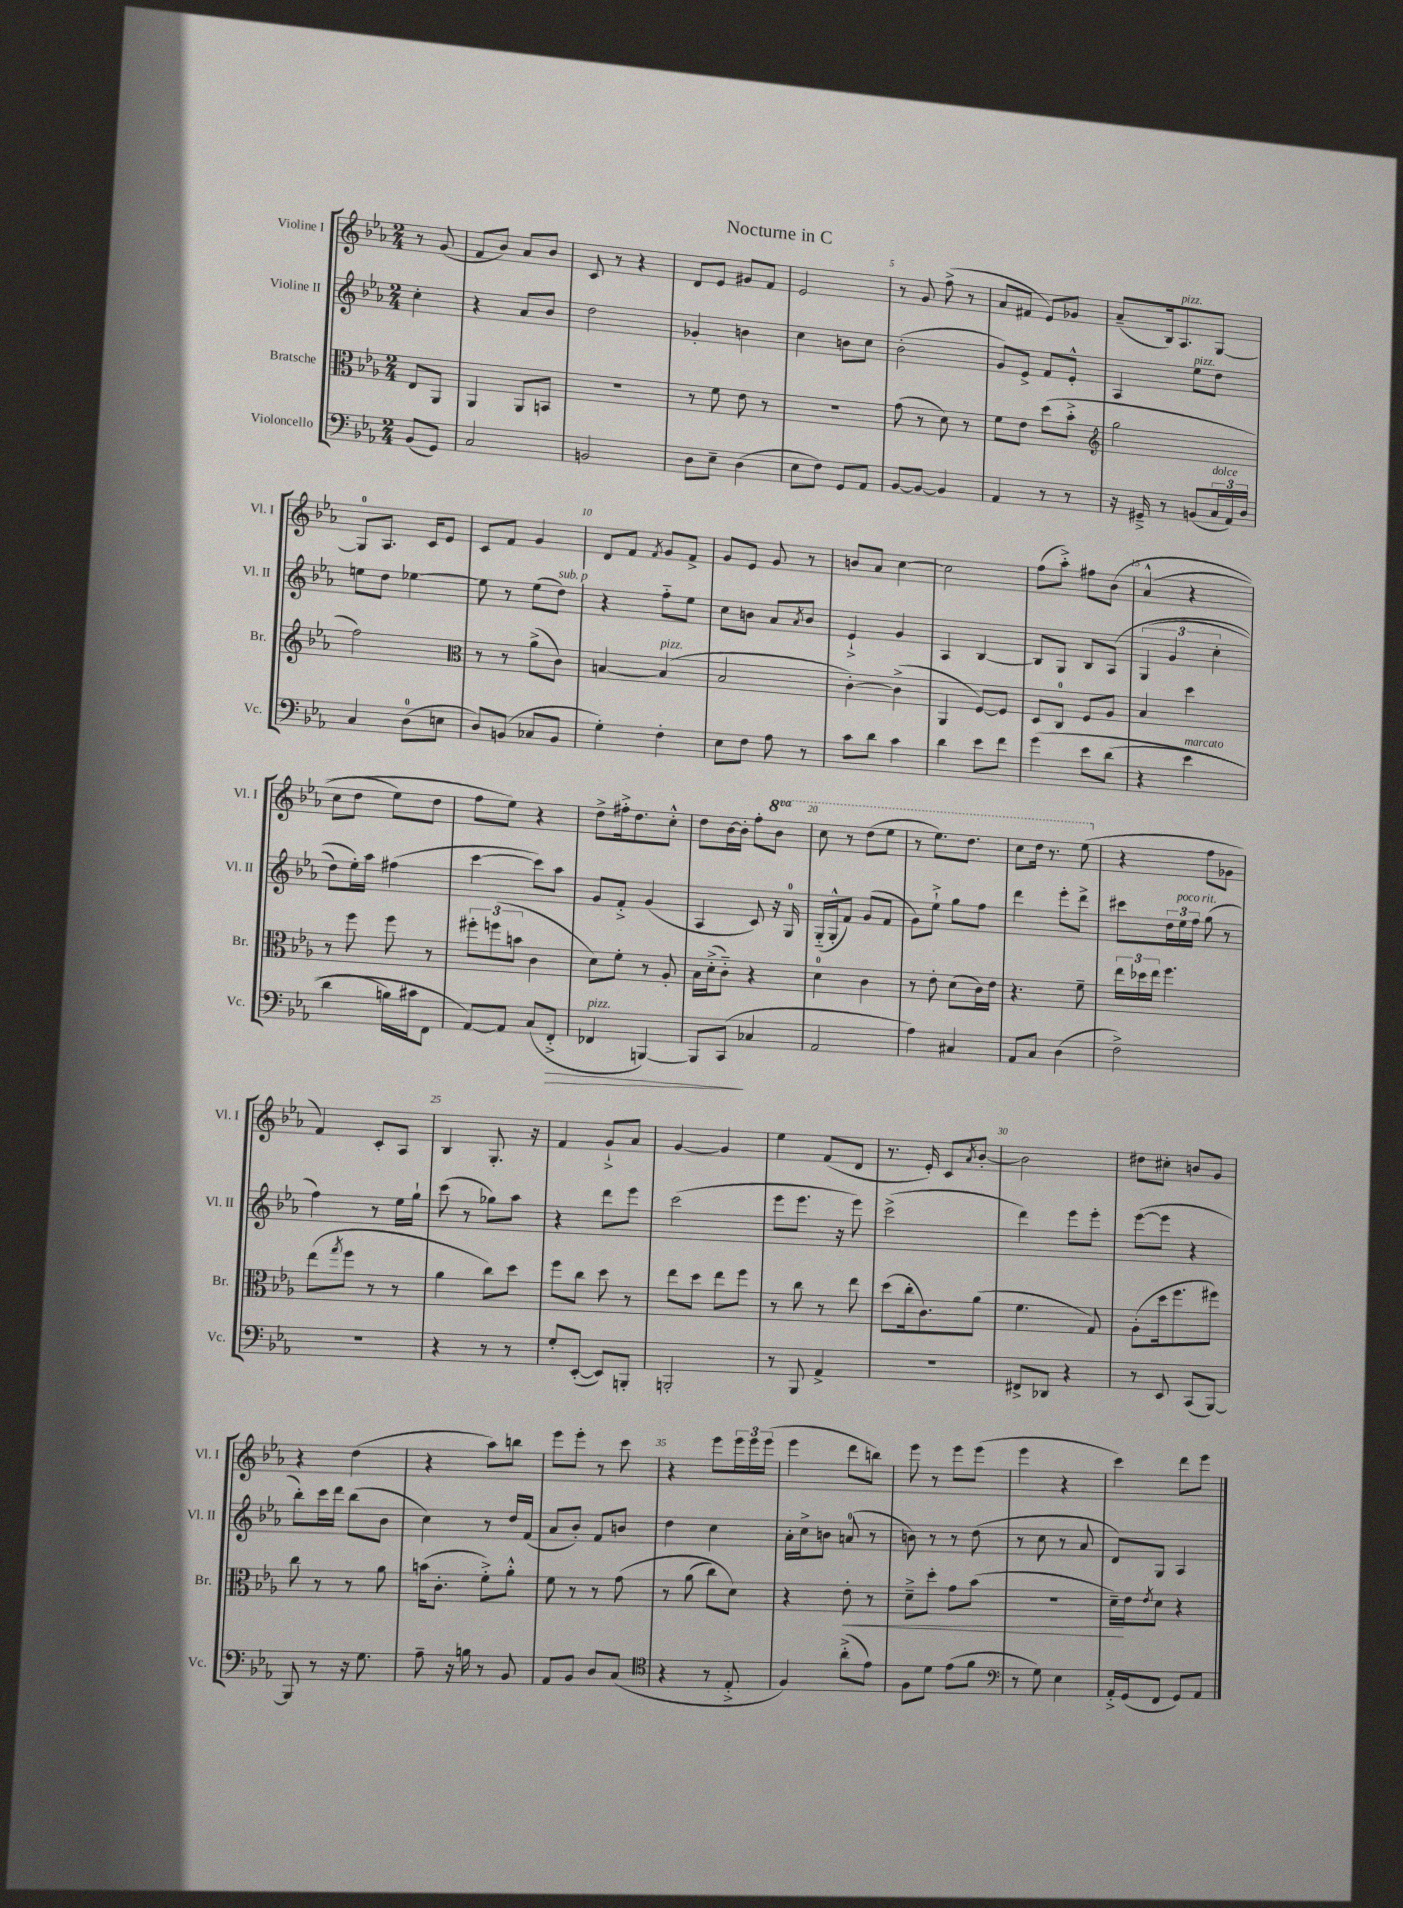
\header { title = "Nocturne in C" }
<<
\new StaffGroup <<
\new Staff = "s0" \with { instrumentName = "Violine I" shortInstrumentName = "Vl. I" } {
    \clef treble \key ees \major \numericTimeSignature \time 2/4 \set Staff.ottavationMarkups = #ottavation-simple-ordinals \partial 4
    r8 g'8( |
    f'8 bes'8) aes'8 bes'8 |
    c'8 r8 r4 |
    d'8 ees'8 gis'8 f'8 |
    ees'2 |
    r8 g'8 f''8->( r8 |
    aes'8 fis'8 ees'8) ges'8 |
    aes'8--( bes16) aes8.^\markup { \italic "pizz." } g8~ |
    g8-0 aes8. c'16 ees'8 |
    c'8 f'8 g'4 |
    d'8 f'8 \acciaccatura { f'8 } g'8 f'8-> |
    g'8 ees'8 g'8 r8 |
    b'8 aes'8 c''4~ |
    c''2 |
    f''8( aes''8-.->) fis''8 bes'8\( |
    aes'4-^( r4 |
    c''8 d''8 ees''8) d''8 |
    f''8 ees''8\) r4 |
    d''8-> fis''16-.-> d''8. c''8-.-^ |
    d''8 bes'16~ bes'16-. f''8-. \ottava #1 bes''8 |
    c'''8 r8 d'''8( ees'''8 |
    r8 ees'''8.) d'''8. |
    c'''8 d'''16 r8. ees'''8( \ottava #0 |
    r4 f''8 ges'8 |
    f'4) c'8-. aes8 |
    bes4 g8.-. r16 |
    f'4 g'8-!-> aes'8 |
    g'4~ g'4 |
    ees''4 f'8( d'8 |
    r8. ees'16-.) c'8 \acciaccatura { aes'8 } bes'8~-. |
    bes'2 |
    dis''8 cis''8-. b'8 g'8 |
    r4 d''4( |
    r4 aes''8) b''8 |
    ees'''8 ees'''8-. r8 c'''8 |
    r4 ees'''8 \tuplet 3/2 { ees'''16 ees'''16 ees'''16( } |
    ees'''4 d'''8 b''8) |
    ees'''8 r8 ees'''8 ees'''8( |
    ees'''4 r4 |
    c'''4) d'''8 ees'''8 \bar "|." |
}
\new Staff = "s1" \with { instrumentName = "Violine II" shortInstrumentName = "Vl. II" } {
    \clef treble \key ees \major \numericTimeSignature \time 2/4 \partial 4
    c''4-. |
    r4 aes'8 bes'8 |
    d''2 |
    ges'4-. b'4 |
    c''4 b'8 c''8 |
    bes'2-.( |
    g'8) ees'8-> f'8 ees'8-.-^ |
    aes4 ees''8^\markup { \italic "pizz." } d''8 |
    e''8 d''8 ees''4~ |
    ees''8 r8 ees''8( d''8^\markup { \italic "sub. p" }) |
    r4 f''8-_ ees''8 |
    c''8 b'8 aes'8 \acciaccatura { aes'8 } b'8 |
    ees'4-!-> g'4 |
    aes4 bes4~ |
    bes8 g8 bes8 aes8\( |
    \tuplet 3/2 { g4( g'4 c''4-. } |
    d''8) ees''16-.\) aes''16 fis''4( |
    c'''4~ c'''8) aes''8 |
    g'8 f'8-.-> g'4( |
    aes4 c'8) r16 g16-0 |
    g16-_( g16-.-^ f'8) g'8( f'8 |
    g'8) ees''8-!-> g''8 f''8 |
    d'''4 ees'''8-. d'''8-> |
    cis'''8 \tuplet 3/2 { d''16 ees''16^\markup { \italic "poco rit." } f''16 } g''8( r8 |
    f''4) r8 ees''16 g''16-! |
    c'''8( r8 ges''8) aes''8 |
    r4 d'''8 ees'''8 |
    c'''2( |
    ees'''8 ees'''8. r16 ees'''8) |
    c'''2->( |
    d'''4) ees'''8 ees'''8-. |
    ees'''8~( ees'''8 r4 |
    bes''8-.) c'''16 d'''16 bes''8( bes'8 |
    c''4) r8 d''16 f'16( |
    aes'8 bes'8-.) f'8 b'8 |
    d''4 c''4 |
    aes'16-. c''16-> b'8 a'8-0( r8 |
    b'8) r8 r8 d''8( |
    r8 c''8 r8 aes'8 |
    d'8) g8 aes4 \bar "|." |
}
\new Staff = "s2" \with { instrumentName = "Bratsche" shortInstrumentName = "Br." } {
    \clef alto \key ees \major \numericTimeSignature \time 2/4 \partial 4
    ees8 aes,8 |
    aes,4 aes,8 b,8 |
    R2 |
    r8 f'8 ees'8 r8 |
    R2 |
    g'8( r8 d'8) r8 |
    f'8 ees'8 d''8( bes'8-.-> |
    \clef treble g''2 |
    f''2) |
    \clef alto r8 r8 aes'8->( c'8) |
    b4~ b4^\markup { \italic "pizz." }( |
    bes2 |
    c'4~-.) c'4->( |
    aes,4 f8~) f8 |
    d8 c8-0 f8 aes8 |
    bes4 d''4 |
    r8 f''8 f''8 r8 |
    \tuplet 3/2 { fis''8-. f''8( b'8 } c'4 |
    d'8) f'8-. r8 aes8-. |
    bes16 d'16-.->( c'8-_) r4 |
    d'4-0 c'4 |
    r8 ees'8-. d'8( c'16) ees'16 |
    r4. f'8-- |
    \tuplet 3/2 { ees''16 des''16 ees''16 } f''4. |
    ees''8( \acciaccatura { g''8 } f''8 r8 r8 |
    aes'4 c''8) d''8 |
    f''8 c''8 d''8 r8 |
    ees''8 d''8 ees''8 f''8 |
    r8 c''8 r8 ees''8 |
    d''8( c''16-. c'8.) aes'8( |
    f'4. g8) |
    aes8-.( d''16 f''8. fis''8) |
    c''8 r8 r8 aes'8 |
    b'16( c'8.-. f'8-.->) aes'8-.-^ |
    f'8 r8 r8 g'8\( |
    r8 aes'8( c''8) d'8\) |
    r4 ees'8-.\< r8 |
    d'8---> d''8-. g'8 bes'8( |
    r2 |
    d'16--\!) ees'16 \acciaccatura { ees'8 } d'8 r4 \bar "|." |
}
\new Staff = "s3" \with { instrumentName = "Violoncello" shortInstrumentName = "Vc." } {
    \clef bass \key ees \major \numericTimeSignature \time 2/4 \partial 4
    bes,8( g,8) |
    c2 |
    b,2 |
    d8 ees8-- d4( |
    ees8 f8) g,8 aes,8 |
    bes,8~ bes,8~ bes,4 |
    aes,4 r8 r8 |
    r16 gis,16---> r8 b,8( \tuplet 3/2 { c16^\markup { \italic "dolce" } aes,16) d16 } |
    c4 d8-0( e8 |
    d8) b,8( ces8 b,8 |
    g4-.) f4-. |
    ees8 f8 aes8 r8 |
    c'8 d'8 c'4 |
    d'4 ees'8 f'8 |
    g'4\( ees'8 d'8( |
    r4 ees'4^\markup { \italic "marcato" } |
    d'4 b16) cis'16 f,8 |
    aes,8~\) aes,8 c8( f,8-.->\> |
    fes,4^\markup { \italic "pizz." } b,,4~) |
    b,,8 c,8\!( ces4 |
    aes,2 |
    aes4) cis4 |
    aes,8 c8 d4( |
    f2->) |
    R2 |
    r4 r8 r8 |
    g8-. ees,8~-.( ees,8) b,,8-. |
    b,,2-. |
    r8 bes,,8 aes,4-> |
    r2 |
    fis,8-> des,8 r4 |
    r8 ees,8 c,8( bes,,8~) |
    bes,,8 r8 r16 g8. |
    aes8-- r16 b16 r8 bes,8 |
    aes,8 bes,8 d8 c8( |
    \clef tenor r4 r8 ees8-.-> |
    f4) aes'8-.->( ees'8) |
    f8 d'8 ees'8( f'8 |
    \clef bass r8 g8) ees4 |
    aes,16-.-> g,16( f,8 g,8) aes,8 \bar "|." |
}
>>
>>
\layout { \context { \Score \override BarNumber.break-visibility = ##(#f #t #t) barNumberVisibility = #(every-nth-bar-number-visible 5) } }
